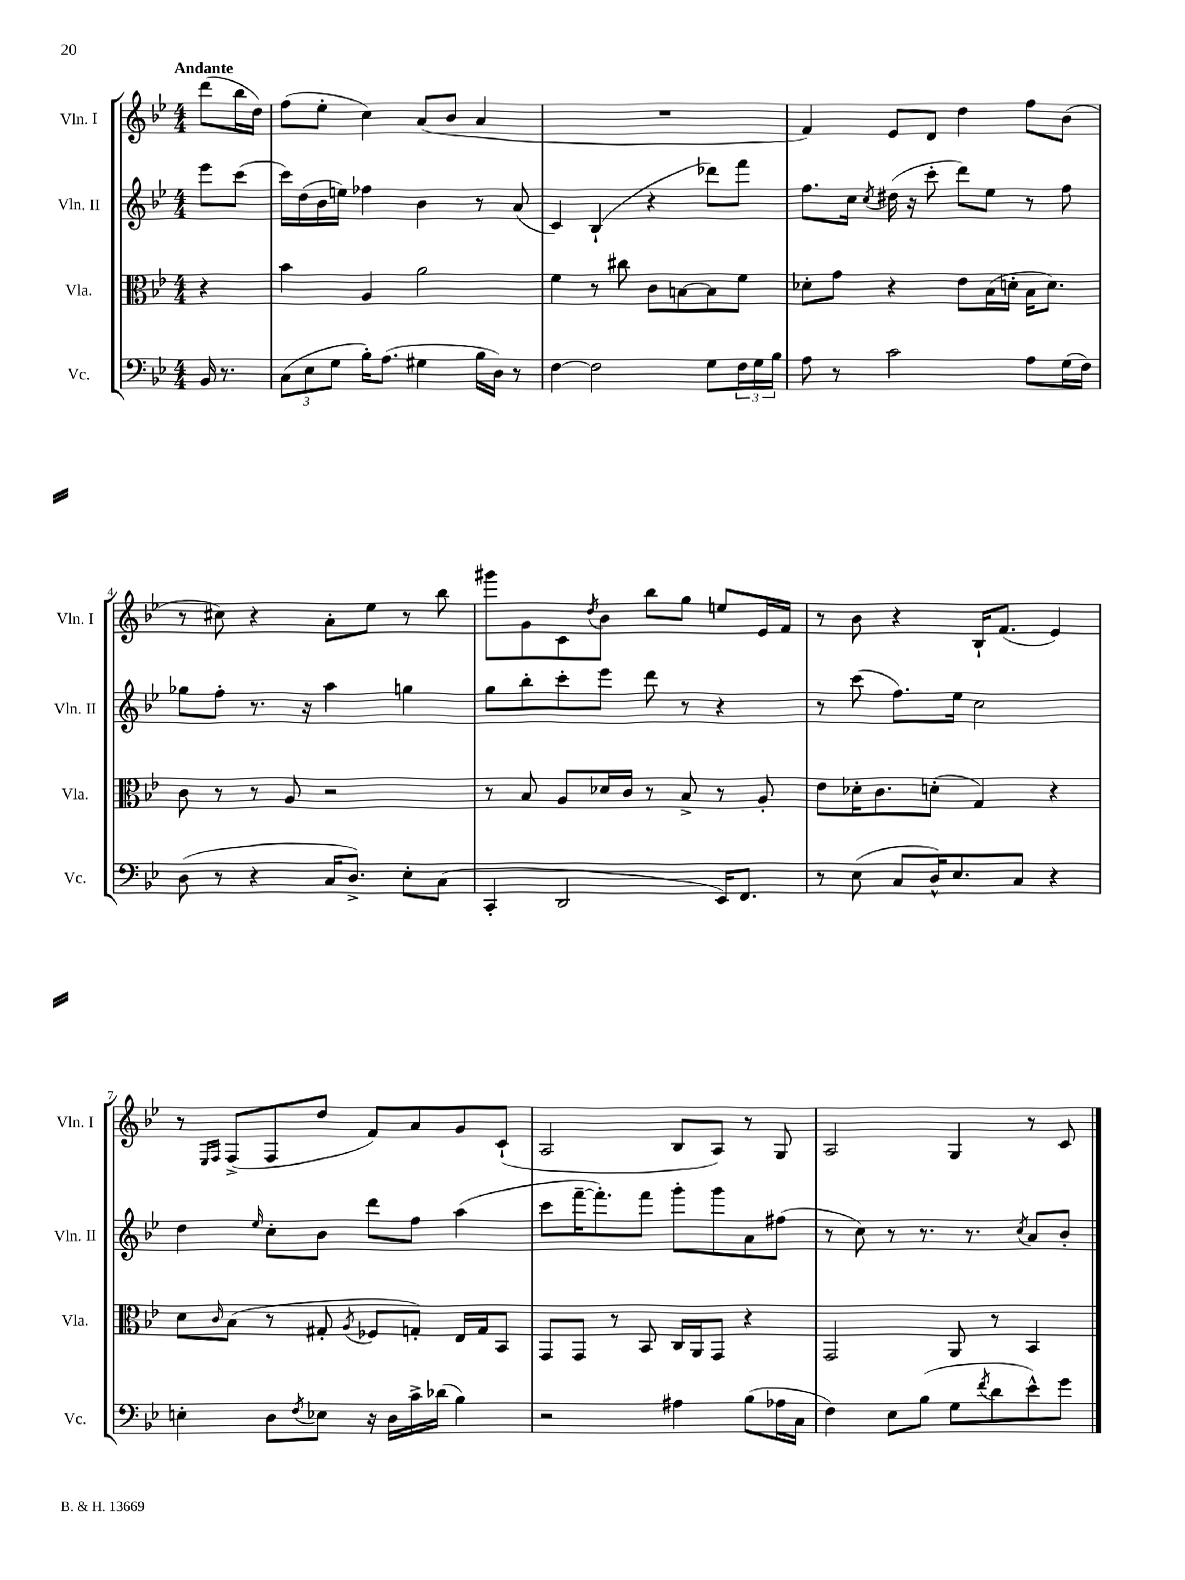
<<
\new StaffGroup <<
\new Staff = "s0" \with { instrumentName = "Vln. I" shortInstrumentName = "Vln. I" } {
    \clef treble \key bes \major \numericTimeSignature \time 4/4 \partial 4 \tempo "Andante"
    d'''8( bes''16 d''16) |
    f''8( ees''8-. c''4) a'8( bes'8 a'4 |
    R1 |
    f'4) ees'8 d'8 d''4 f''8 bes'8( |
    r8 cis''8) r4 a'8-. ees''8 r8 bes''8 |
    gis'''8 g'8 c'8 \acciaccatura { d''8 } bes'8 bes''8 g''8 e''8 ees'16 f'16 |
    r8 bes'8 r4 bes16-! f'8.( ees'4) |
    r8 \grace { ees16 f16 } f8->( f8 d''8 f'8) a'8 g'8 c'8-!( |
    a2 bes8 a8) r8 g8 |
    a2 g4 r8 c'8 \bar "|." |
}
\new Staff = "s1" \with { instrumentName = "Vln. II" shortInstrumentName = "Vln. II" } {
    \clef treble \key bes \major \numericTimeSignature \time 4/4 \partial 4
    ees'''8 c'''8( |
    c'''16) d''16( bes'16 e''16) fes''4 bes'4 r8 a'8( |
    c'4) bes4-!( r4 des'''8) f'''8 |
    f''8. c''16 \acciaccatura { c''8 } dis''16( r16 c'''8-. d'''8) ees''8 r8 f''8 |
    ges''8 f''8-. r8. r16 a''4 g''4 |
    g''8 bes''8-. c'''8-. ees'''8 d'''8 r8 r4 |
    r8 c'''8( f''8.) ees''16 c''2 |
    d''4 \grace { ees''16 } c''8-. bes'8 d'''8 f''8 a''4( |
    c'''8 f'''16~-- f'''8.-.) f'''8 g'''8-. g'''8 a'8 fis''8( |
    r8 c''8) r8 r8. r8. \acciaccatura { c''8 } a'8 bes'8-. \bar "|." |
}
\new Staff = "s2" \with { instrumentName = "Vla." shortInstrumentName = "Vla." } {
    \clef alto \key bes \major \numericTimeSignature \time 4/4 \partial 4
    r4 |
    bes'4 a4 a'2 |
    f'4 r8 cis''8 c'8 b8~ b8 f'8 |
    des'8-. g'8 r4 ees'8 bes16( d'16-. bes16 d'8.) |
    c'8 r8 r8 a8 r2 |
    r8 bes8 a8 des'16 c'16 r8 bes8-> r8 a8-. |
    ees'8 des'16-. c'8. d'8-.( g4) r4 |
    d'8 \grace { c'16 } bes8( r8 gis8-. \acciaccatura { a8 } fes8 g8-.) ees16 g16 bes,8 |
    g,8 g,8 r8 bes,8 c16 a,16 g,8 r4 |
    g,2 a,8 r8 bes,4 \bar "|." |
}
\new Staff = "s3" \with { instrumentName = "Vc." shortInstrumentName = "Vc." } {
    \clef bass \key bes \major \numericTimeSignature \time 4/4 \partial 4
    bes,16 r8. |
    \tuplet 3/2 { c8( ees8 g8 } bes16-.) a8.( gis4 bes16 d16) r8 |
    f4~ f2 g8 \tuplet 3/2 { f16 g16 bes16 } |
    a8 r8 c'2 a8 g16( f16) |
    d8( r8 r4 c16 d8.->) ees8-. c8( |
    c,4-. d,2 ees,16) f,8. |
    r8 ees8( c8 d16-^) ees8. c8 r4 |
    e4-. d8 \acciaccatura { f8 } ees8 r16 d16 c'16-> des'16( bes4) |
    r2 ais4 bes8( aes16 c16 |
    f4) ees8 bes8( g8 \acciaccatura { f'8 } d'8 ees'8-^) g'8 \bar "|." |
}
>>
>>
